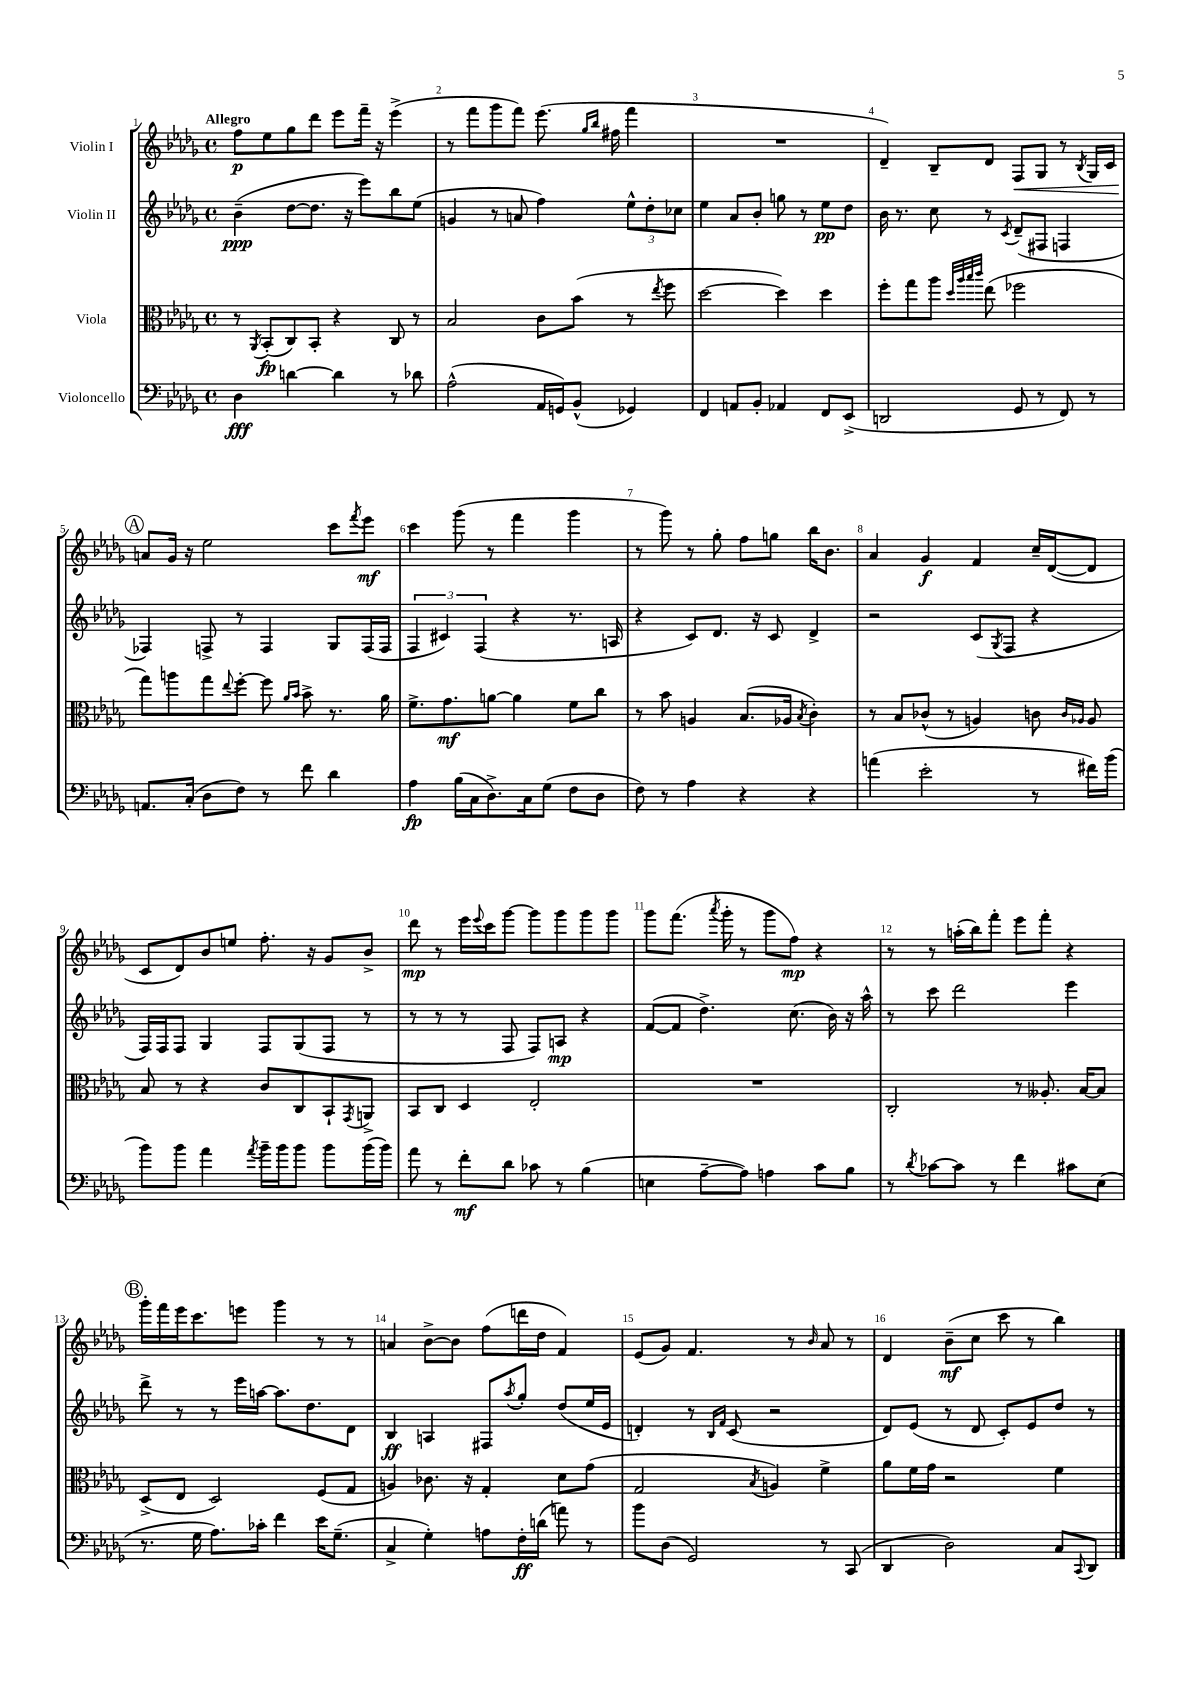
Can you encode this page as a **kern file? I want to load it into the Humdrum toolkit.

**kern	**kern	**kern	**kern
*staff4	*staff3	*staff2	*staff1
*clefF4	*clefC3	*clefG2	*clefG2
*k[b-e-a-d-g-]	*k[b-e-a-d-g-]	*k[b-e-a-d-g-]	*k[b-e-a-d-g-]
*M4/4	*M4/4	*M4/4	*M4/4
*met(c)	*met(c)	*met(c)	*met(c)
4D-	8r	(4b-~	8ff
.	8qAA-	.	.
.	(8BB-'	.	8ee-
[4d	8C)	[8dd-	8gg-
.	8BB-'	8.dd-]	8ddd-
4d]	4r	.	8eee-
.	.	16r	.
.	.	8eee-)	16fff~
.	.	.	16r
8r	8C	8bb-	(4eee-^
8d-	8r	(8ee-	.
=	=	=	=
(2A-^^	2B-	4g	8r
.	.	.	8fff
.	.	8r	8ggg-
.	.	8a	8fff)
16AA-	8c	4ff)	(8.eee-
16GG)	.	.	.
(8BB-^^	(8b-	.	.
.	.	.	16qqgg-
.	.	.	16qqbb-
.	.	.	16ff#
4GG-)	8r	12ee-^^	4fff
.	.	12dd-'	.
.	8qee-	.	.
.	8ff	.	.
.	.	12cc-	.
=	=	=	=
4FF	[2dd-	4ee-	1r
8AA	.	8a-	.
8BB-'	.	8b-'	.
4AA-	4dd-])	8gg	.
.	.	8r	.
8FF	4dd-	8ee-	.
(8EE-^	.	8dd-	.
=	=	=	=
2DD	8ff'	16b-	4d-~)
.	.	8.r	.
.	8gg-	.	.
.	8aa-	8cc	8B-~
.	32qqdd-	.	.
.	32qqaa-	.	.
.	32qqbb-	.	.
.	32qqccc	.	.
.	(8ee-	8r	8d-
.	.	8qc	.
8GG-	2ff-	(8d-~	8F
8r	.	8F#	8G-
8FF)	.	4F	8r
.	.	.	8qB-
8r	.	.	16G-
.	.	.	16c
=	=	=	=
8.AA	8gg-)	4F-)	8a
.	8aa	.	16g-
(16C'	.	.	16r
8D-	8gg-	8F^	2ee-
.	8qqee-	.	.
8F)	[8ff'	8r	.
8r	8ff]	4F	.
.	16qqa-	.	.
.	16qqb-	.	.
8f	8b-^	.	.
4d-	8.r	8G-	8ccc
.	.	.	8qfff
.	.	(16F	8eee-
.	16a-	16F	.
=	=	=	=
4A-	8.f^	6F	4ccc
.	.	6c#)	.
.	8.g-	.	.
(16B-	.	.	(8ggg-
16C	.	.	.
.	.	(6F	.
8.D-^)	[8a	.	8r
.	4a]	4r	4fff
16C	.	.	.
(8G-	.	.	.
8F	8f	8.r	4ggg-
8D-	8cc	.	.
.	.	16A	.
=	=	=	=
8F)	8r	4r	8r
8r	8b-	.	8ggg-)
4A-	4A	8c)	8r
.	.	8.d-	8gg-'
4r	(8.B-	.	8ff
.	.	16r	.
.	.	8c	8gg
.	16A-	.	.
.	8qB-	.	.
4r	4c')	4d-^	16bb-
.	.	.	8.b-
=	=	=	=
(4a	8r	2r	4a-
.	8B-	.	.
2e-'	(8c-^^	.	4g-
.	8r	.	.
.	4A)	(8c	4f
.	.	8qG-	.
.	.	8F	.
8r	8c	4r	16cc~
.	.	.	([16d-
.	16qqc	.	.
.	16qqA-	.	.
16f#)	8A-	.	8d-]
(16b-	.	.	.
=	=	=	=
8b-)	8B-	16F)	8c
.	.	16F	.
8b-	8r	8F	8d-)
4a-	4r	4G-	8b-
.	.	.	8ee
8qa-	.	.	.
16b-~	8c	8F	8.ff'
16b-	.	.	.
8b-	8C	(8G-	.
.	.	.	16r
8b-	8BB-`	8F	8g-
.	8qGG-	.	.
(16b-	8AA^	8r	8b-^
16b-)	.	.	.
=	=	=	=
8a-	8BB-	8r	8ddd-
8r	8C	8r	8r
8f'	4D-	8r	16eee-
.	.	.	8qqeee-
.	.	.	16ccc
8d-	.	8F	[8ggg-
8c-	2E-'	8F)	8ggg-]
8r	.	8A	8ggg-
(4B-	.	4r	8ggg-
.	.	.	8ggg-
=	=	=	=
4E	1r	([8f	8ggg-
.	.	8f]	(8.fff
[8A-~	.	4.dd-^)	.
.	.	.	8qaaa-
.	.	.	16ggg-'
8A-])	.	.	8r
4A	.	.	8ggg-
.	.	(8.cc	8ff)
8c	.	.	4r
.	.	16b-)	.
8B-	.	16r	.
.	.	16aa-^^	.
=	=	=	=
8r	2C'	8r	8r
8qd-	.	.	.
[8c-	.	8ccc	8r
8c-]	.	2ddd-	(16aa'
.	.	.	16bb-)
8r	.	.	8fff'
4f	8r	.	8eee-
.	8.A--'	.	8fff'
8c#	.	4eee-	4r
.	[16B-	.	.
(8E-	8B-]	.	.
=	=	=	=
8.r	(8D-^	8ddd-^	16ggg-'
.	.	.	16fff
.	8E-	8r	16eee-
16G-	.	.	8.ccc
8.A-)	2D-)	8r	.
.	.	16eee-	8eee
16c-'	.	[16aa	.
4f	.	8.aa]	4ggg-
.	.	8.dd-	.
16e-	(8F	.	8r
(8.G-~	.	.	.
.	8G-	8d-	8r
=	=	=	=
4C^	4A)	4B-	4a
4G-')	8.c-	4A	[8b-^
.	.	.	8b-]
.	16r	.	.
8A	4G-'	8F#	(8ff
.	.	8qaa-	.
16F'	.	8gg-'	16ddd
(16d	.	.	16dd-
8a)	8d-	(8dd-	4f)
8r	(8g-	16ee-	.
.	.	16e-	.
=	=	=	=
8b-	2G-	4d')	(8e-
(8D-	.	.	8g-)
2GG-)	.	8r	4.f
.	.	16qqB-	.
.	.	16qqf	.
.	.	(8c	.
.	8qB-	.	.
.	4A)	2r	.
.	.	.	8r
.	.	.	16qqb-
8r	4f^	.	8a-
(8CC	.	.	8r
=	=	=	=
4DD-	8a-	8d-)	4d-
.	16f	(8e-	.
.	16g-	.	.
2D-)	2r	8r	(8b-~
.	.	8d-	8cc
.	.	8c')	8ccc
.	.	8e-	8r
8C	4f	8dd-	4bb-)
8qqCC	.	.	.
8DD-	.	8r	.
==	==	==	==
*-	*-	*-	*-
